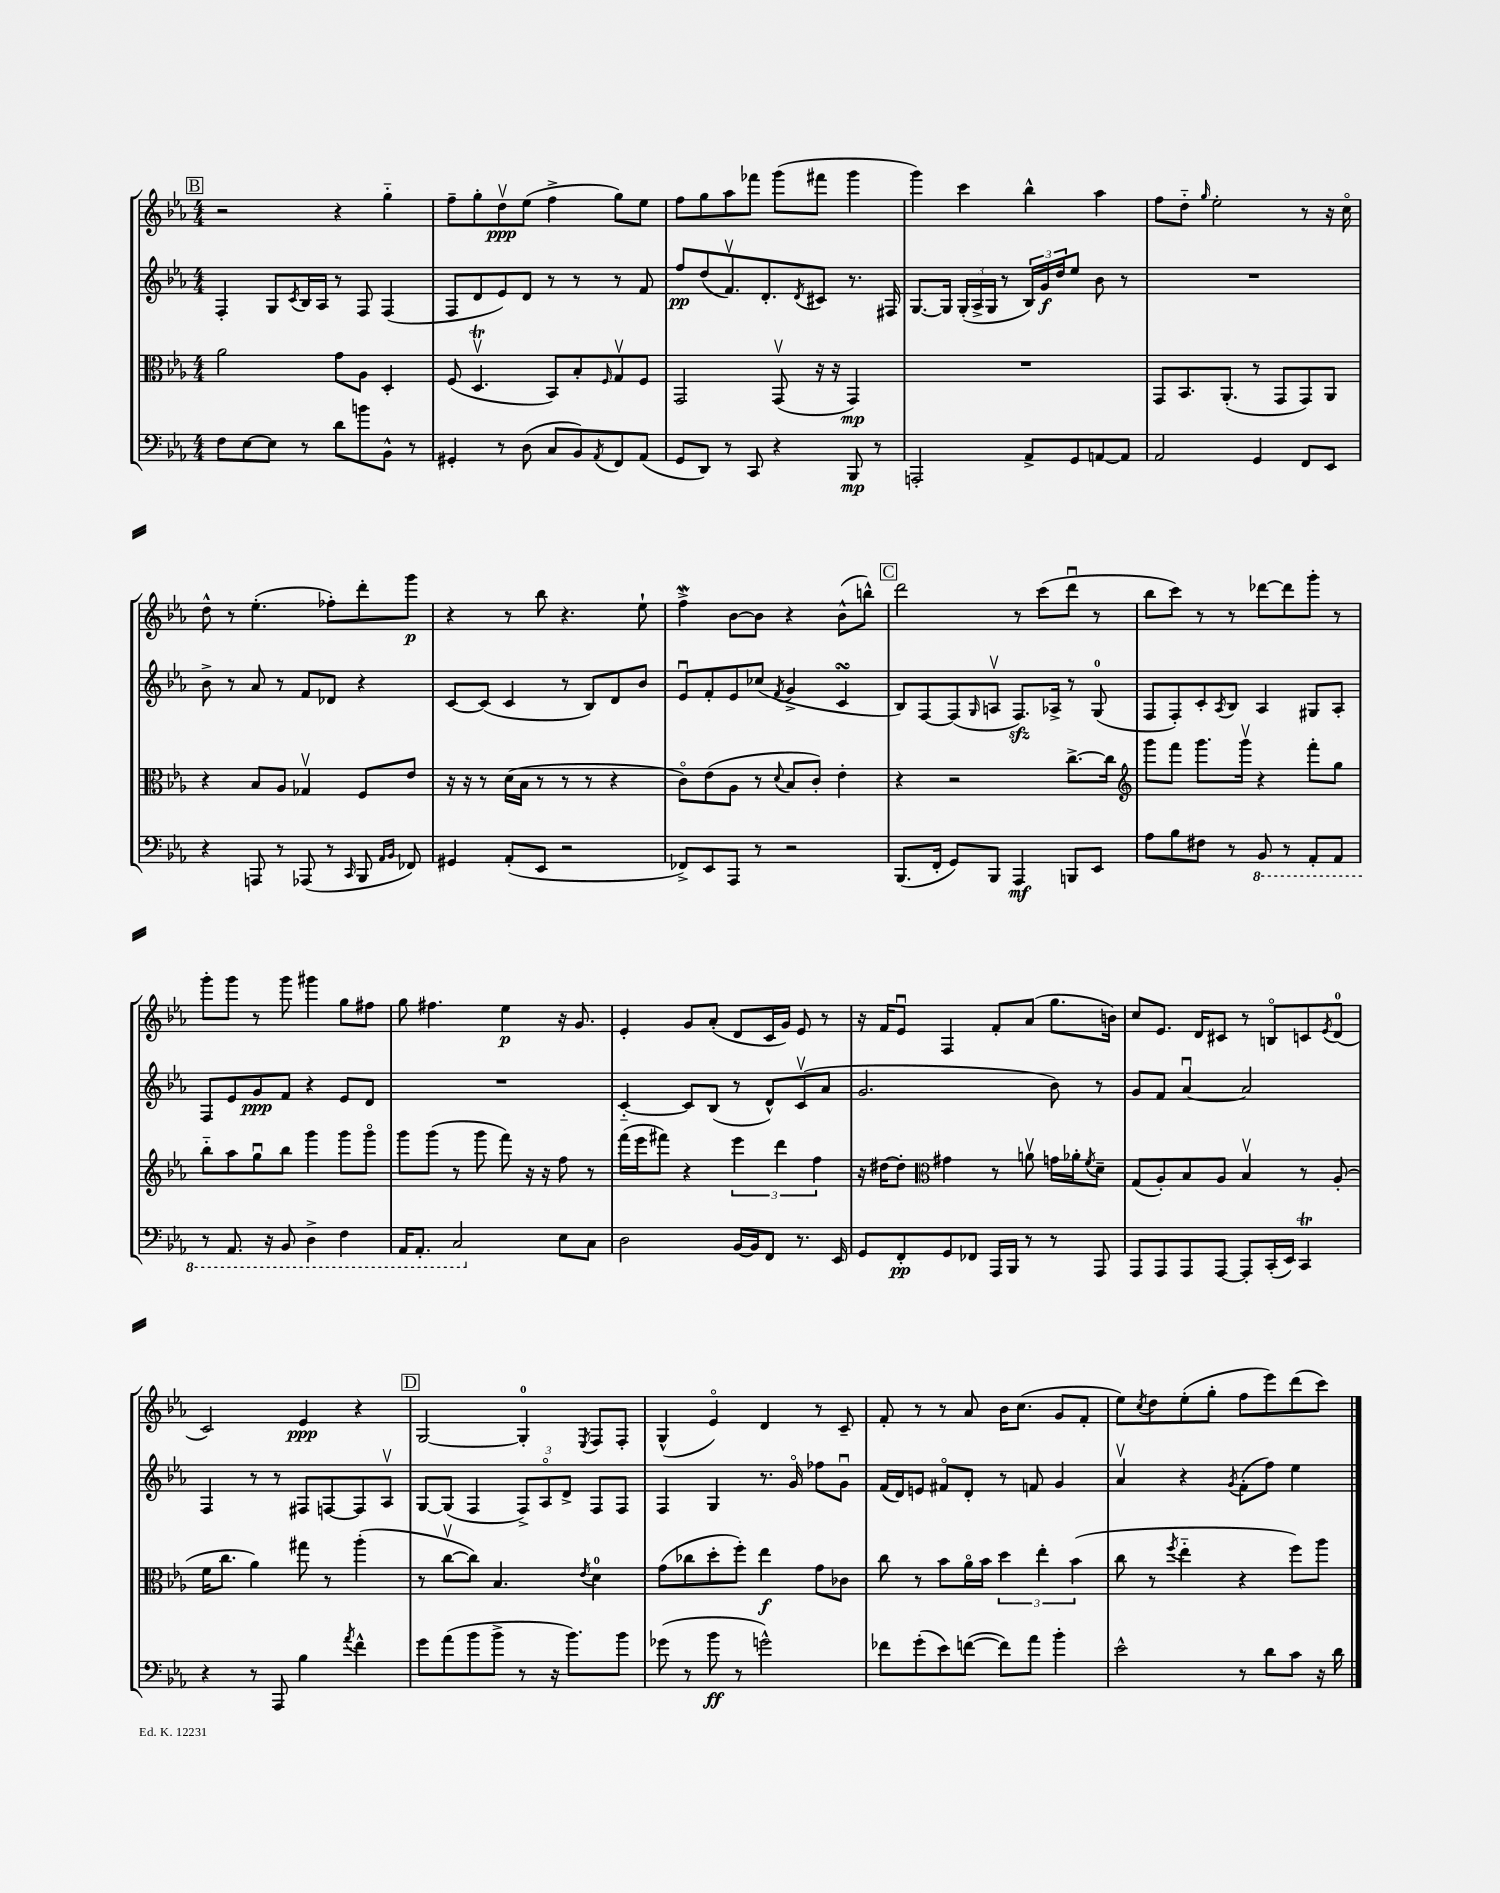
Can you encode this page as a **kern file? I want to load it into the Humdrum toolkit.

**kern	**kern	**kern	**kern
*staff4	*staff3	*staff2	*staff1
*clefF4	*clefC3	*clefG2	*clefG2
*k[b-e-a-]	*k[b-e-a-]	*k[b-e-a-]	*k[b-e-a-]
*M4/4	*M4/4	*M4/4	*M4/4
8F	2a-	4F'	2r
[8E-	.	.	.
8E-]	.	8G	.
.	.	8qc	.
8r	.	16B-	.
.	.	16A-	.
8d	8g	8r	4r
8b	8A-	8F	.
8BB-^^	4D'	(4F	4gg'~
8r	.	.	.
=	=	=	=
4GG#'	(8F	8F	8ff~
.	4.Dv	8d	8gg'
8r	.	8e-)	8ddv
(8D	.	8d	(8ee-
8C	8BB-)	8r	4ff^
8BB-)	8B-'	8r	.
8qAA-	16qqF	.	.
8FF	8Gv	8r	8gg)
(8AA-	8F	8f	8ee-
=	=	=	=
8GG	2GG	8ff	8ff
8DD)	.	(8dd	8gg
8r	.	8.fv)	8aa-
8CC	.	.	8fff-
.	.	8.d'	.
4r	(8GGv	.	(8ggg
.	.	8qd	.
.	16r	8c#	8fff#
.	16r	.	.
8BBB-	4GG)	8.r	4ggg
8r	.	.	.
.	.	16F#	.
=	=	=	=
2AAA'	1r	[8.G	4ggg)
.	.	16G]	.
.	.	(24G'	4ccc
.	.	24A-^	.
.	.	24G	.
.	.	8r	.
8AA-^	.	24B-)	4bb-^^
.	.	24g	.
.	.	24dd	.
8GG	.	8ee-	.
[8AA	.	8b-	4aa-
8AA]	.	8r	.
=	=	=	=
2AA-	8GG	1r	8ff
.	8.BB-	.	8dd'~
.	.	.	16qqgg
.	.	.	2ee-'
.	(8.AA-'	.	.
4GG	8r	.	.
.	8GG	.	.
8FF	8GG)	.	8r
8EE-	8AA-	.	16r
.	.	.	16cco
=	=	=	=
4r	4r	8b-^	8dd^^
.	.	8r	8r
8AAA	8B-	8a-	(4.ee-'
8r	8A-	8r	.
(8AAA-	4G-v	8f	.
8r	.	8d-	8ff-')
16qqCC	.	.	.
8BBB-	8F	4r	8ddd'
16qqAA-	.	.	.
16qqBB-	.	.	.
8FF-)	8e-	.	8ggg
=	=	=	=
4GG#	16r	[8c	4r
.	16r	.	.
.	8r	(8c]	.
(8AA-'	(16d	4c	8r
.	16B-	.	.
8EE-	8r	.	8bb-
2r	8r	8r	4.r
.	8r	8B-)	.
.	4r	8d	.
.	.	8b-	8ee-`
=	=	=	=
8FF-^)	8co)	8e-u	4ff^
8EE-	(8e-	8f'	.
8AAA-	8A-	8e-	[8b-
8r	8r	(8cc-	8b-]
.	8qqd	8qf	.
2r	8B-	4g^	4r
.	8c')	.	.
.	4e-'	4c	(8b-^^
.	.	.	8bb^^)
=	=	=	=
(8.BBB-	4r	8B-)	2ddd
.	.	[8F	.
16FF'	.	.	.
8GG)	2r	(8F]	.
.	.	16qqG	.
8BBB-	.	8Av	.
4AAA-	.	8.F)	8r
.	.	.	(8ccc
.	.	16A-^	.
8BBB	[8.cc^	8r	8dddu
8EE-	.	(8G	8r
.	16cc]	.	.
=	=	=	=
*	*clefG2	*	*
8A-	8ggg	8F	8bb-
8B-	8fff	8F')	8ccc)
8F#	8.ggg	8c'	8r
.	.	8qA-	.
8r	.	8B-	8r
.	16gggv	.	.
8BBB-	4r	4A-	[8ddd-
8r	.	.	8ddd-]
8AAA-'	8fff'	8G#	8ggg'
8AAA-	8gg	8A-'	8r
=	=	=	=
8r	8bb-'~	8F	8ggg'
8.AAA-	8aa-	8e-	8ggg
.	8ggu	8g	8r
16r	.	.	.
8BBB-	8bb-	8f	8ggg
4DD^	4ggg	4r	4ggg#
4FF	8ggg	8e-	8gg
.	8gggo	8d	8ff#
=	=	=	=
16AAA-	8ggg	1r	8gg
8.AAA-'	.	.	.
.	(8ggg	.	4.ff#
2CC	8r	.	.
.	8ggg	.	.
.	8fff)	.	4ee-
.	16r	.	.
.	16r	.	.
8E-	8ff	.	16r
.	.	.	8.g
8C	8r	.	.
=	=	=	=
2D	(16fff	[4c'~	4e-'
.	16eee-	.	.
.	8fff#)	.	.
.	4r	8c]	8g
.	.	(8B-	(8a-'
[16BB-	6eee-	8r	8d
16BB-]	.	.	.
8FF	.	8d^^)	16c
.	6ddd	.	.
.	.	.	16g)
8.r	.	(8cv	8e-
.	6ff	.	.
.	.	8a-	8r
16EE-	.	.	.
=	=	=	=
8GG	16r	2.g	16r
.	[16dd#	.	16f
8FF'	8dd#']	.	8e-u
*	*clefC3	*	*
8GG	4g#	.	4F
8FF-	.	.	.
16AAA-	8r	.	8f'
16BBB-	.	.	.
8r	8av	.	(8a-
8r	16g	8b-)	8.gg
.	16a-'	.	.
.	8qf	.	.
8AAA-	8d~	8r	.
.	.	.	16b)
=	=	=	=
8AAA-	(8G	8g	8cc
8AAA-	8A-')	8f	8.e-
8AAA-	8B-	[4a-u	.
.	.	.	16d
[8AAA-	8A-	.	8c#
8AAA-']	4B-v	2a-]	8r
(16CC'	.	.	8Bo
16EE-)	.	.	.
4CC	8r	.	8c
.	.	.	8qe-
.	(8A-'	.	(8d
=	=	=	=
4r	16f	4F	2c)
.	8.cc	.	.
8r	4a-)	8r	.
8AAA-	.	8r	.
4B-	8gg#	8F#	4e-
.	8r	[8F	.
8qa-	.	.	.
4f^^	(4aa-'	8F]	4r
.	.	8A-v	.
=	=	=	=
8g	8r	[8G	[2G
(8a-	[8ccv	(8G]	.
8b-	8cc])	4F	.
8b-^	4.B-	.	.
8r	.	12F^)	4G']
.	.	12A-o	.
16r	.	.	.
.	.	12d^	.
8.b-)	.	.	.
.	8qe-	.	8qE-
.	4d	8F	8F
8b-	.	8F	8F'
=	=	=	=
(8g-	(8g	4F	(4G^^
8r	8cc-	.	.
8b-	8dd'	4G	4e-o)
8r	8ff')	.	.
2g^^)	4ee-	8.r	4d
.	.	16go	.
.	8g	8ff-	8r
.	8c-	8gu	8c~
=	=	=	=
8f-	8cc	(16f	8f'
.	.	16d)	.
(8g'	8r	8e	8r
8e-)	8b-	8f#o	8r
([8f	16a-o	8d'	8a-
.	16b-	.	.
8f])	6dd	8r	16b-
.	.	.	(8.cc
8a-	.	8f	.
.	6ee-'	.	.
4b-'	.	4g	8g
.	(6b-	.	.
.	.	.	8f'
=	=	=	=
2e-^^	8cc	4a-v	8ee-)
.	.	.	8qcc
.	8r	.	8dd
.	8qff	.	.
.	4ee-'~	4r	(8ee-'
.	.	.	8gg'
.	.	8qg	.
8r	4r	(8f'	8ff
8d	.	8ff)	8eee-)
8c	8ff)	4ee-	(8ddd
16r	8aa-	.	8ccc)
16d	.	.	.
==	==	==	==
*-	*-	*-	*-
